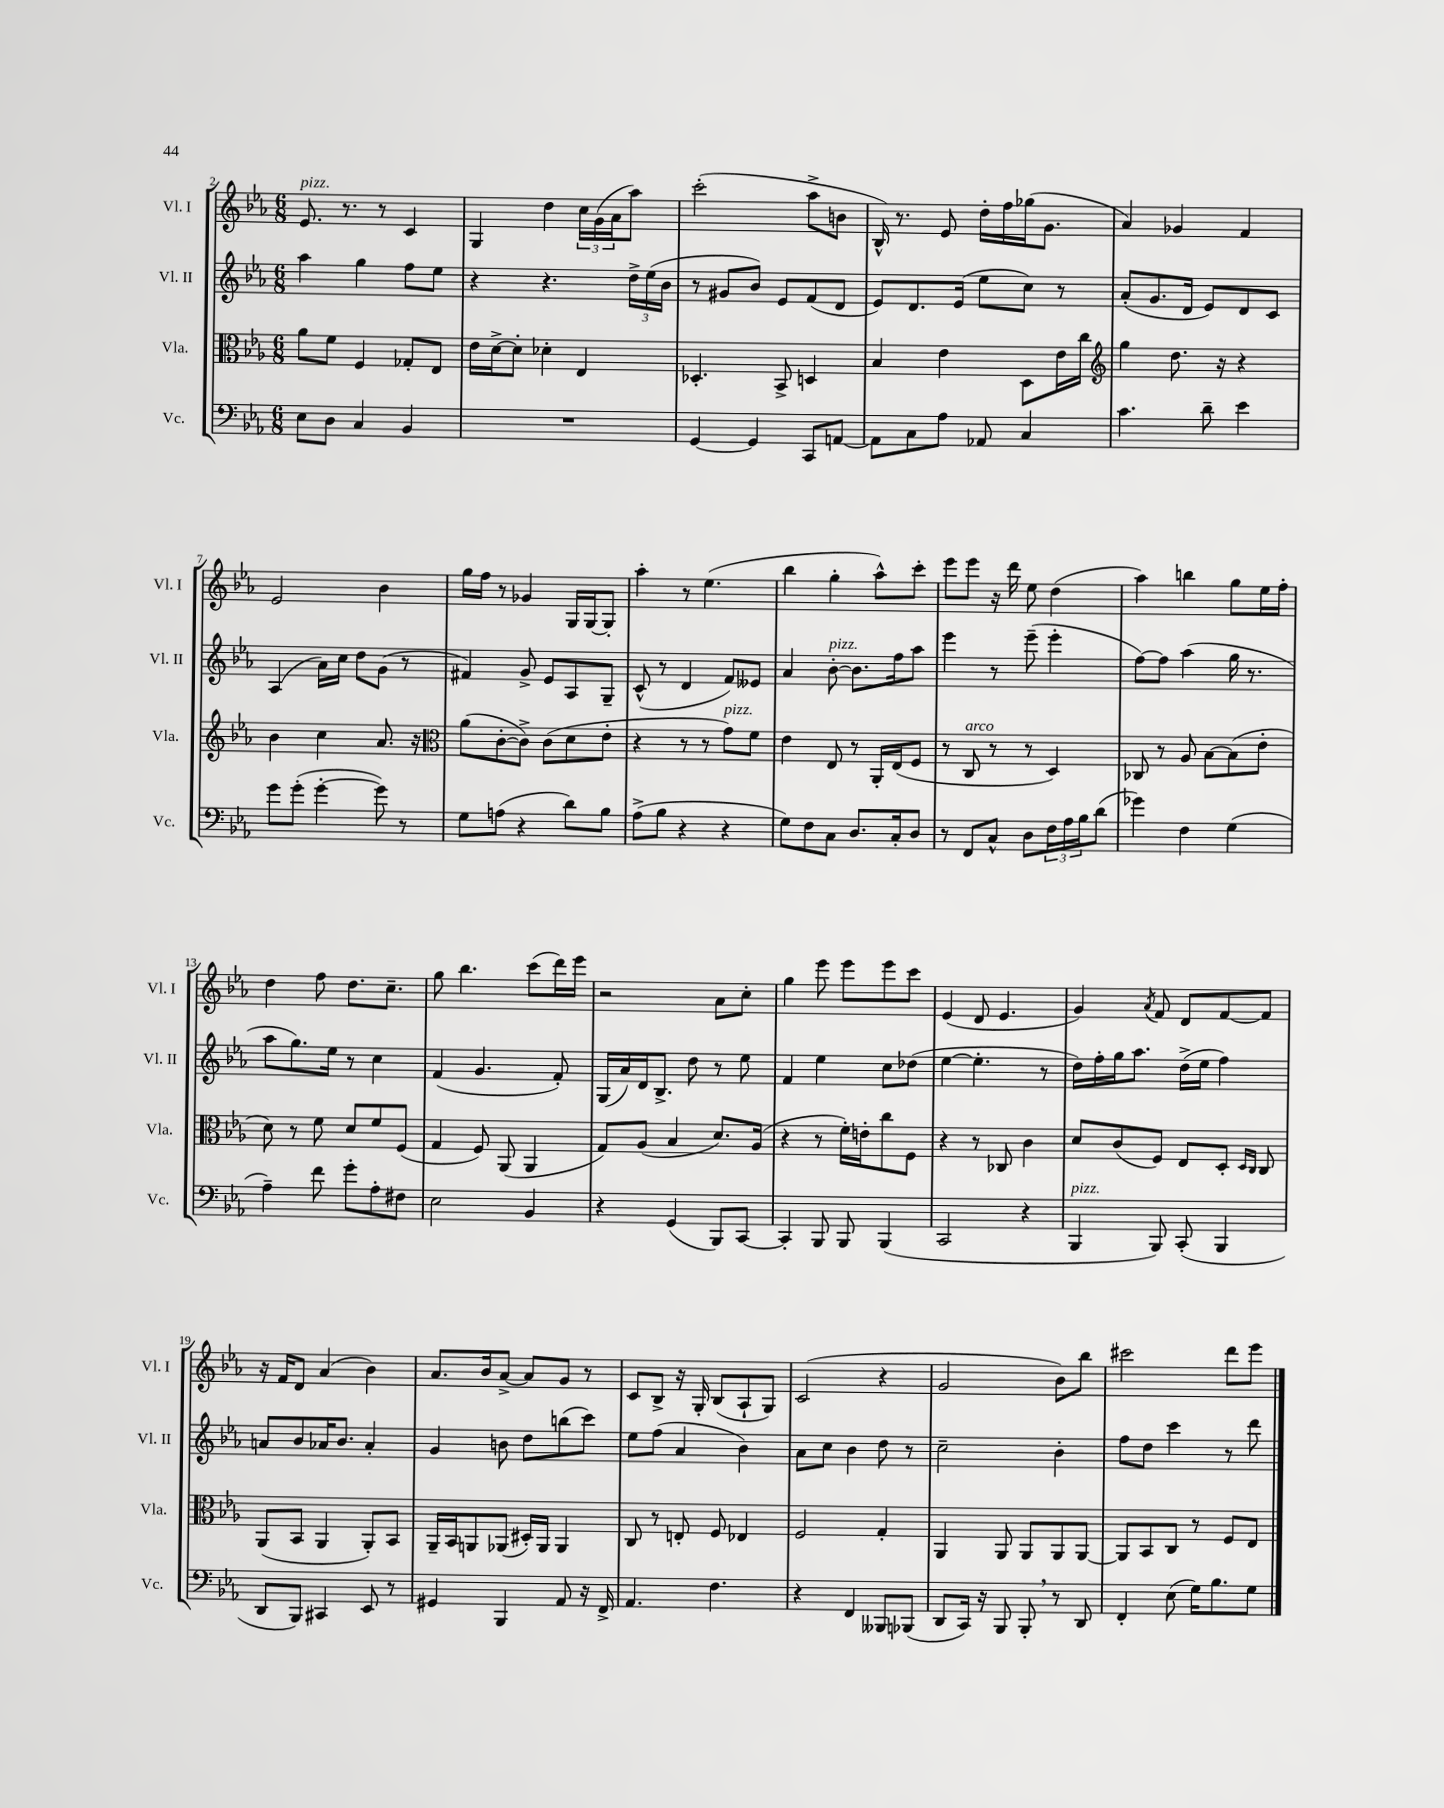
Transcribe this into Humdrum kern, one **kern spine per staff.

**kern	**kern	**kern	**kern
*staff4	*staff3	*staff2	*staff1
*clefF4	*clefC3	*clefG2	*clefG2
*k[b-e-a-]	*k[b-e-a-]	*k[b-e-a-]	*k[b-e-a-]
*M6/8	*M6/8	*M6/8	*M6/8
8E-\L	8a-\L	4aa-\	8.e-/
8D\J	8f\J	.	.
.	.	.	8.r
4C/	4F/	4gg\	.
.	.	.	8r
4BB-/	8G-'/L	8ff\L	4c/
.	8E-/J	8ee-\J	.
=	=	=	=
2.r	16e-\LL	4r	4G/
.	[16d^\J	.	.
.	8d'\]J	.	.
.	4d-'\	4.r	4dd\
.	4E-/	.	24cc\LL
.	.	.	(24g\
.	.	.	24a-\J
.	.	24dd^\LL	8aa-\J)
.	.	(24ee-\	.
.	.	24b-\JJ	.
=	=	=	=
[4GG/	4.D-'/	8r	(2ccc'\
.	.	8g#/L	.
4GG/]	.	8b-/J)	.
.	8BB-^/	8e-/L	.
8CC/L	4D/	(8f/	8aa-^\L
[8AA/J	.	8d/J	8b\J
=	=	=	=
8AA\]L	4B-/	8e-/L)	16B-^^/)
.	.	.	8.r
8C\	.	8.d/	.
8A-\J	4e-\	.	8e-/
.	.	(16e-/Jk	.
8AA-/	.	8ee-\L	16dd'\LL
.	.	.	16ff\
4C/	8D\L	8cc\J)	(16gg-\J
.	.	.	8.g\J
.	16e-\L	8r	.
.	16cc\JJ	.	.
=	=	=	=
*	*clefG2	*	*
4.c\	4gg\	(8a-'/L	4a-/)
.	.	8.g/	.
.	8.dd\	.	4g-/
.	.	16d/Jk	.
8d~\	.	8e-/L)	.
.	16r	.	.
4e-\	4r	8d/	4f/
.	.	8c/J	.
=	=	=	=
8g\L	4b-\	(4A-/	2e-/
(8g'\J	.	.	.
[4g'\	4cc\	16a-\LL)	.
.	.	16cc\JJ	.
.	.	8dd\L	.
8g\])	8.a-/	(8g\J	4b-\
8r	.	8r	.
.	16r	.	.
=	=	=	=
*	*clefC3	*	*
8G\L	(8a-\L	4f#/)	16gg\LL
.	.	.	16ff\JJ
(8A\J	[8c'\	.	8r
4r	8c^\]J)	8g^/	4g-/
.	(8c\L	8e-/L	.
8d\L)	8d\	8A-/	16G/LL
.	.	.	[16G/J
8B-\J	8e-'\J	8G~/J	8G'/]J
=	=	=	=
(8A-^\L	4r	(8c^^/	4aa-'\
8B-\J	.	8r	.
4r	8r	4d/	8r
.	8r	.	(4.ee-\
4r	8g\L)	8f/L)	.
.	8f\J	8e--/J	.
=	=	=	=
8G\L)	4e-\	4a-/	4bb-\
8F\	.	.	.
8C\J	8E-/	[8b-'\	4gg'\
8.D/L	8r	8.b-\]L	.
.	16AA-'/LL	.	8aa-^^\L)
16C'/k	(16E-/J	16ff\k	.
8D/J	8F/J	8aa-\J	8ccc'\J
=	=	=	=
8r	8r	4eee-\	8eee-\L
8FF/L	8C/	.	8eee-\J
8C^^/J	8r	8r	16r
.	.	.	16ddd\
8D\L	8r	(8eee-~\	8ee-\
24F\L	4D/)	4eee-'\	(4dd\
24A-\	.	.	.
24B-\J	.	.	.
(8d\J	.	.	.
=	=	=	=
4g-\)	8C-/	[8ff\L)	4aa-\)
.	8r	8ff\]J	.
4F\	8A-/	(4aa-\	4bb\
.	[8B-\L	.	.
(4G\	(8B-\]	16gg\	8gg\L
.	.	8.r	.
.	8e-'\J	.	16ee-\L
.	.	.	16ff'\JJ
=	=	=	=
4A-~\)	8d\)	8aa-\L	4dd\
.	8r	8.gg\)	.
8f\	8f\	.	8ff\
.	.	16ee-\Jk	.
8g'\L	8d/L	8r	8.dd\L
8A-'\	8f/	4cc\	.
.	.	.	8.cc~\J
8F#\J	(8F/J	.	.
=	=	=	=
2E-\	4G/	(4f/	8gg\
.	.	.	4.bb-\
.	8F/)	4.g/	.
.	(8AA-/	.	.
4BB-/	4AA-/	.	(8ccc\L
.	.	8f'/)	16ddd\L)
.	.	.	16eee-\JJ
=	=	=	=
4r	8G/L)	(16G/LL	2r
.	.	16a-/)	.
.	(8A-/J	16d/J	.
.	.	8.B-^/J	.
(4GG/	4B-/	.	.
.	.	8dd\	.
8BBB-/L)	8.d/L)	8r	8a-\L
[8CC/J	.	8ee-\	8cc'\J
.	(16A-/Jk	.	.
=	=	=	=
4CC'/]	4r	4f/	4gg\
8BBB-/	8r	4ee-\	8eee-\
8BBB-/	16f'\LL)	.	8eee-\L
.	16e'\J	.	.
(4BBB-/	8cc\	8cc\L	8eee-\
.	8F\J	(8dd-\J	8ccc\J
=	=	=	=
2CC/	4r	[4ee-\	(4e-/
.	8r	4.ee-'\]	8d/
.	8C-/	.	4.e-/
4r	4c\	.	.
.	.	8r	.
=	=	=	=
4BBB-/	8d/L	16dd\LL)	4g/)
.	.	16ff'\	.
.	(8c/	16gg\J	.
.	.	8.aa-\J	.
.	.	.	8qa-/
8BBB-/)	8F/J)	.	8f/
(8CC'/	8E-/L	(16dd^\LL	8d/L
.	.	16ee-\JJ	.
4BBB-/	8D'/J	4ff\)	[8f/
.	16qqD/LL	.	.
.	16qqC/JJ	.	.
.	8C/	.	8f/]J
=	=	=	=
8DD/L	(8AA-/L	8a/L	16r
.	.	.	16f/LK
8BBB-/J)	8BB-/J	8b-/	8d/J
4CC#/	4AA-/	16a-/K	(4a-/
.	.	8.b-/J	.
8EE-/	8AA-'/L)	4a-'/	4b-\)
8r	8BB-/J	.	.
=	=	=	=
4GG#/	16AA-~/LL	4g/	8.a-/L
.	16BB-/J	.	.
.	8AA/	.	.
.	.	.	16b-/k
4BBB-/	(8AA-/J	8b\	[8a-^/J
.	16D#'/LL)	8dd\L	8a-/]L
.	16AA-/JJ	.	.
8AA-/	4AA-/	(8bb\	8g/J
16r	.	8ccc\J)	8r
16FF^/	.	.	.
=	=	=	=
4.AA-/	8C/	8ee-\L	8c/L
.	8r	(8ff\J	8B-^/J
.	8E'/	4a-/	16r
.	.	.	16G'/
4.F\	8F/	.	(8B-/L
.	4E-/	4b-\)	8A-`/
.	.	.	8G/J)
=	=	=	=
4r	2F/	8a-\L	(2c/
.	.	8cc\J	.
4FF/	.	4b-\	.
8BBB--/L	4G'/	8dd\	4r
(8BBB-/J	.	8r	.
=	=	=	=
8DD/L	4AA-/	2cc~\	2g/
16CC/Jk)	.	.	.
16r	.	.	.
8BBB-/	8AA-/	.	.
8BBB-'/	8AA-/L	.	.
8r	8AA-/	4b-'\	8b-\L)
8DD/	[8AA-/J	.	8bb-\J
=	=	=	=
4FF'/	8AA-/]L	8ff\L	2ccc#\
.	8BB-/	8dd\J	.
(8E-\	8C/J	4ccc\	.
16G\LK)	8r	.	.
8.B-\	.	.	.
.	8F/L	8r	8ddd\L
8G\J	8E-/J	8ddd\	8eee-\J
==	==	==	==
*-	*-	*-	*-
